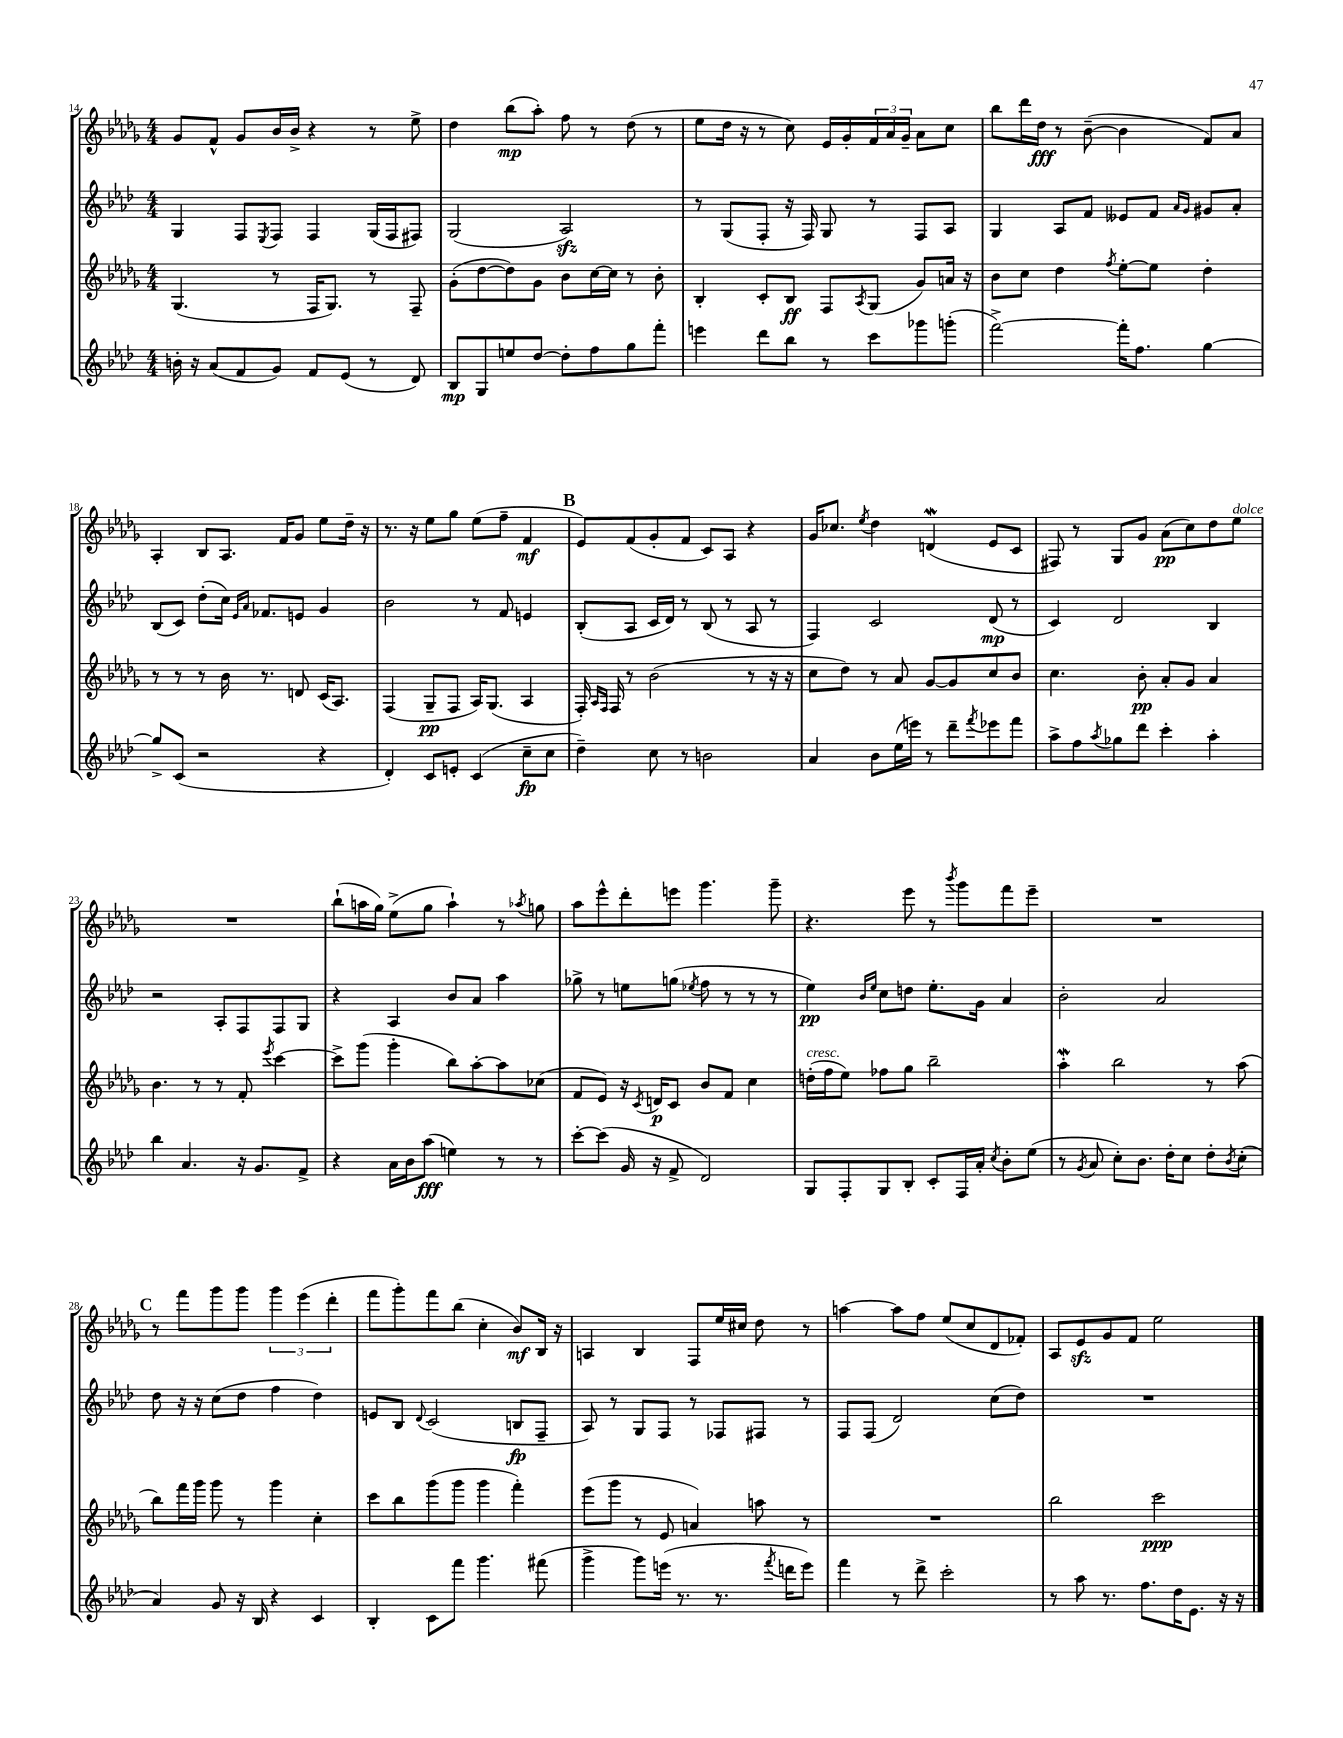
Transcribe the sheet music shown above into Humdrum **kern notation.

**kern	**kern	**kern	**kern
*staff4	*staff3	*staff2	*staff1
*clefG2	*clefG2	*clefG2	*clefG2
*k[b-e-a-d-]	*k[b-e-a-d-g-]	*k[b-e-a-d-]	*k[b-e-a-d-g-]
*M4/4	*M4/4	*M4/4	*M4/4
16b'	(4.G-	4G	8g-
16r	.	.	.
(8a-	.	.	8f^^
8f	.	8F	8g-
.	.	8qE-	.
8g)	8r	8F	16b-
.	.	.	16b-^
8f	16F	4F	4r
.	8.G-)	.	.
(8e-	.	.	.
8r	8r	(16G	8r
.	.	16F	.
8d-)	8F~	8F#)	8ee-^
=	=	=	=
8B-	(8g-'	(2G	4dd-
8G	[8dd-	.	.
8ee	8dd-])	.	(8bb-
[8dd-	8g-	.	8aa-')
8dd-']	8b-	2A-)	8ff
8ff	[16cc	.	8r
.	16cc]	.	.
8gg	8r	.	(8dd-
8fff'	8b-'	.	8r
=	=	=	=
4eee	4B-'	8r	8ee-
.	.	(8G	16dd-
.	.	.	16r
8ddd-	8c'	8F'	8r
8bb-	8B-	16r	8cc)
.	.	16F)	.
8r	8F	8G	16e-
.	.	.	16g-'
.	8qA-	.	.
8ccc	(8G-	8r	24f
.	.	.	24a-
.	.	.	24g-~
8ggg-	8g-)	8F	8a-
(8ggg'	16a	8A-	8cc
.	16r	.	.
=	=	=	=
[2fff^)	8b-	4G	8bb-
.	8cc	.	16ddd-
.	.	.	16dd-
.	4dd-	8A-	8r
.	.	8f	([8b-~
.	8qff	.	.
16fff']	[8ee-'	8e--	4b-]
8.ff	.	.	.
.	8ee-]	8f	.
.	.	16qqa-	.
.	.	16qqg	.
[4gg	4dd-'	8g#	8f)
.	.	8a-'	8a-
=	=	=	=
8gg^]	8r	(8B-	4A-'
(8c	8r	8c)	.
2r	8r	(8dd-'	8B-
.	16b-	16cc)	8.A-
.	.	16qqe-	.
.	.	16qqa-	.
.	8.r	8.f-	.
.	.	.	16f
.	8d	8e	8g-
4r	(16c	4g	8ee-
.	8.A-)	.	.
.	.	.	16dd-~
.	.	.	16r
=	=	=	=
4d-')	(4F	2b-	8.r
.	.	.	16r
8c	8G-~	.	8ee-
8e'	8F	.	8gg-
(4c	16A-)	8r	(8ee-
.	(8.G-	.	.
.	.	8f	8ff~
8cc~	4A-	4e	4f
8cc	.	.	.
=	=	=	=
4dd-~)	16F')	(8B-'	8e-)
.	16qqA-	.	.
.	16qqF	.	.
.	16F	.	.
.	8r	8A-	(8f
8cc	(2b-	16c	8g-'
.	.	16d-)	.
8r	.	8r	8f
2b	.	(8B-	8c)
.	.	8r	8A-
.	8r	8A-	4r
.	16r	8r	.
.	16r	.	.
=	=	=	=
4a-	8cc	4F)	16g-
.	.	.	8.cc-
.	8dd-)	.	.
.	.	.	8qee-
8b-	8r	2c	4dd-
(16ee-	8a-	.	.
16eee)	.	.	.
8r	[8g-	.	(4d
8ddd-~	8g-]	.	.
8qfff	.	.	.
8eee-	8cc	(8d-	8e-
8fff	8b-	8r	8c
=	=	=	=
8aa-^	4.cc	4c)	8F#)
8ff	.	.	8r
8qaa-	.	.	.
8gg-	.	2d-	8G-
8ddd-	8b-'	.	8g-
4ccc'	8a-'	.	(8a-
.	8g-	.	8cc)
4aa-'	4a-	4B-	8dd-
.	.	.	8ee-
=	=	=	=
4bb-	4.b-	2r	1r
4.a-	.	.	.
.	8r	.	.
.	8r	8A-'	.
16r	8f'	8F	.
8.g	.	.	.
.	8qeee-	.	.
.	[4ccc	8F	.
8f^	.	8G	.
=	=	=	=
4r	8ccc^]	4r	(8bb-`
.	(8ggg-	.	16aa
.	.	.	16gg-)
16a-	4ggg-'	4A-	(8ee-^
16b-	.	.	.
(8aa-	.	.	8gg-
4ee)	8bb-)	8b-	4aa`)
.	[8aa-'	8a-	.
8r	8aa-]	4aa-	8r
.	.	.	8qaa-
8r	(8cc-	.	8gg
=	=	=	=
[8ccc'	8f	8gg-^	8aa-
(8ccc]	8e-)	8r	8eee-^^
16g	16r	8ee	8ddd-'
.	8qc	.	.
16r	16d	.	.
8f^	8c	(8gg	8eee
.	.	8qee-	.
2d-)	8b-	8ff	4.ggg-
.	8f	8r	.
.	4cc	8r	.
.	.	8r	8ggg-~
=	=	=	=
8G	(16dd'	4ee-)	4.r
.	16ff	.	.
8F'	8ee-)	.	.
.	.	16qqb-	.
.	.	16qqee-	.
8G	8ff-	8cc	.
8B-'	8gg-	8dd	8eee-
8c'	2bb-~	8.ee-'	8r
.	.	.	8qbbb-
16F	.	.	8ggg-
16a-'	.	16g	.
8qcc	.	.	.
8b-'	.	4a-	8fff
(8ee-	.	.	8eee-~
=	=	=	=
8r	4aa-'	2b-'	1r
8qg	.	.	.
8a-	.	.	.
8cc')	2bb-	.	.
8.b-	.	.	.
.	.	2a-	.
16dd-'	.	.	.
8cc	.	.	.
8dd-'	8r	.	.
8qb-	.	.	.
(8cc'	(8aa-	.	.
=	=	=	=
4a-)	8bb-)	8dd-	8r
.	16fff	16r	8fff
.	16ggg-	16r	.
8g	8ggg-	(8cc	8ggg-
16r	8r	8dd-	8ggg-
16B-	.	.	.
4r	4ggg-	4ff	6ggg-
.	.	.	(6eee-
4c	4cc'	4dd-)	.
.	.	.	6ddd-'
=	=	=	=
4B-'	8ccc	8e	8fff
.	8bb-	8B-	8ggg-')
.	.	8qqd-	.
8c	(8ggg-	(2c	8fff
8fff	8ggg-	.	(8bb-
4.ggg	4ggg-	.	4cc'
.	4fff')	8B	8b-)
(8fff#	.	8F~	16B-
.	.	.	16r
=	=	=	=
4ggg^	(8eee-	8A-)	4A
.	8ggg-	8r	.
8ggg)	8r	8G	4B-
(16eee	8e-	8F	.
8.r	.	.	.
.	4a)	8r	8F
8.r	.	8F-	16ee-
.	.	.	16cc#
.	8aa	8F#	8dd-
8qfff	.	.	.
16ddd	.	.	.
8eee)	8r	8r	8r
=	=	=	=
4fff	1r	8F	[4aa
.	.	(8F	.
8r	.	2d-)	8aa]
8ddd-^	.	.	8ff
2ccc'	.	.	(8ee-
.	.	.	8cc
.	.	(8cc	8d-
.	.	8dd-)	8f-')
=	=	=	=
8r	2bb-	1r	8A-
8aa-	.	.	8e-
8.r	.	.	8g-
.	.	.	8f
8.ff	.	.	.
.	2ccc	.	2ee-
16dd-	.	.	.
8.e-	.	.	.
16r	.	.	.
16r	.	.	.
==	==	==	==
*-	*-	*-	*-
